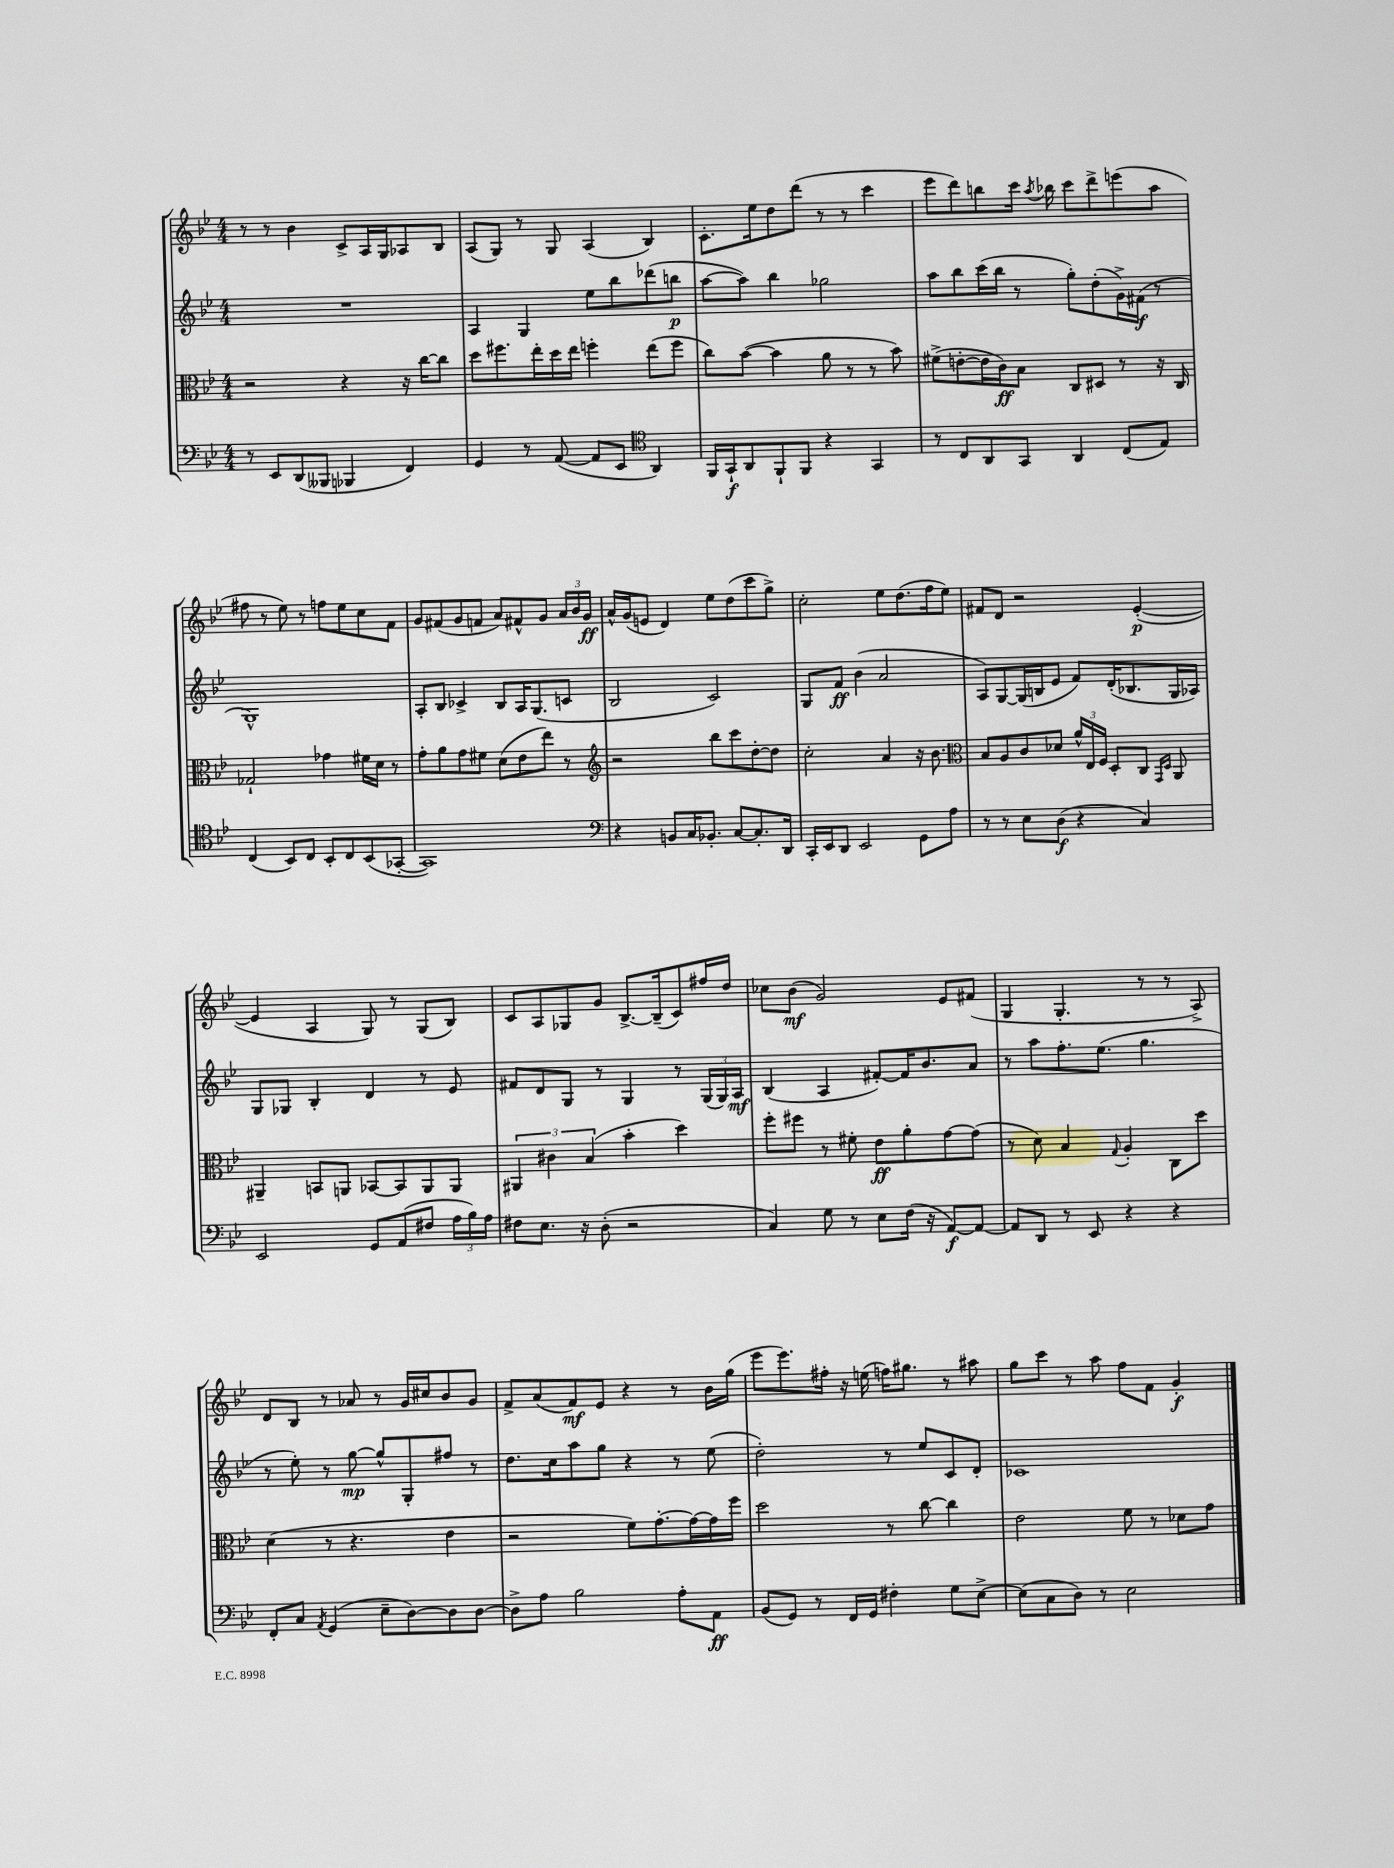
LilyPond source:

<<
\new StaffGroup <<
\new Staff = "s0" {
    \clef treble \key bes \major \numericTimeSignature \time 4/4
    \autoBeamOff r8 r8 bes'4 c'8[-> a16 g16 aes8 bes8] |
    a8[( g8]) r8 g8 a4( bes4) |
    c'8.[-. ees''16 d''8 d'''8]( r8 r8 c'''4 |
    ees'''8[ d'''8) b''8 c'''16] \acciaccatura { a''8 } bes''16 c'''8[ d'''8-> e'''8( a''8] |
    fis''8 r8 ees''8) r8 f''8[ ees''8 c''8 f'8] |
    g'8[ fis'8( g'8 f'8] a'8[) fis'8-^ g'8] \tuplet 3/2 { a'16[ bes'16 g'16]\ff } |
    a'16[-^ g'16( e'8] d'4) ees''8[ d''8( c'''8 g''8]->) |
    c''2-. ees''8[ d''8.( f''16 ees''8]) |
    fis'8[ d'8] r2 ees'4~-.\p( |
    ees'4 a4 g8) r8 g8[( bes8]) |
    c'8[ a8 ges8 g'8] bes8.[~-> bes16--( c'8) fis''16 d''16] |
    ces''8[ bes'8]\mf( g'2) ees'8[ fis'8]( |
    g4 g4.-. r8 r8 a8->) |
    d'8[ bes8] r8 aes'8 r8 g'16[ cis''16 bes'8 g'8] |
    f'8[-> a'8( f'8\mf) ees'8] r4 r8 bes'16[ g''16]( |
    ees'''8[ ees'''8.) fis''16]-. r16 e''16( f''16[) gis''8.] r8 ais''8 |
    g''8[ c'''8] r8 a''8 f''8[ f'8] g'4-.\f \bar "|." |
}
\new Staff = "s1" {
    \clef treble \key bes \major \numericTimeSignature \time 4/4
    \autoBeamOff R1 |
    a4 g4 ees''8[ bes''8 des'''8( b''8]\p |
    a''8[~ a''8]) bes''4 ges''2 |
    a''8[ bes''8 c'''16( bes''16] r8 g''8[-.) d''8-.( g'16->) fis'16]\f( r8 |
    g1-^) |
    a8[-. bes8] ces'4-> bes8[ a16 g8.( c'8] |
    bes2 c'2) |
    g8[ f'8]\ff bes'4( a'2 |
    a8[) g8~ g16( b16 ees'8] f'8[) d'16-.( bes8. g16 aes16]) |
    g8[ ges8] bes4-. d'4 r8 ees'8 |
    fis'8[ d'8 g8] r8 g4 r8 \tuplet 3/2 { g16[( g16) a16]\mf } |
    bes4( a4 fis'8[~-.) fis'16 bes'8. a'8] |
    r8 a''8[ f''8.-. ees''8.]( g''4. |
    r8 ees''8-.) r8 g''8~\mp g''8[-^ g8-. fis''8] r8 |
    d''8.[ c''16 a''8 g''8] r4 r8 ees''8( |
    d''2-.) r8 ees''8[ c'8 d'8]-. |
    ces'1 \bar "|." |
}
\new Staff = "s2" {
    \clef alto \key bes \major \numericTimeSignature \time 4/4
    \autoBeamOff r2 r4 r16 c''16[~ c''8] |
    d''8[ fis''8. ees''16-. d''16 ees''16] f''4-. ees''8[( f''8] |
    c''8[) bes'8]~( bes'4 a'8 r8 r8 bes'8) |
    fis'8[->( e'8~-. e'16 c'16\ff) bes8] c8[ dis8] r8 r16 c16 |
    ges2-! ges'4 fis'16[ d'16] r8 |
    g'8[-. a'8 g'8 fis'8] d'8[( ees'8 ees''8]) r8 |
    \clef treble r2 bes''8[ c'''8 d''8~-. d''8] |
    c''2-. a'4 r16 bes'8. |
    \clef alto bes8[ a8 c'8 des'8] \tuplet 3/2 { a'16[-^ ees16 f16] } d8[-. c8] \grace { g,16[ d16] } a,8 |
    ais,4-- b,8[ a,8] bes,8[~ bes,8 a,8 a,8] |
    \tuplet 3/2 { ais,4 cis'4 bes4( } bes'4-. d''4) |
    f''8[-. fis''8] r8 fis'8-. ees'8[\ff a'8-. g'8~ g'8]( |
    r8 d'8) bes4 \appoggiatura { g8 } a4-. c8[ d''8] |
    d'4( r8 r4. ees'4 |
    r2 f'8[) g'8.~-. g'16~ g'16 f''16] |
    d''2 r8 c''8~ c''4 |
    ees'2 f'8 r8 des'8[ g'8] \bar "|." |
}
\new Staff = "s3" {
    \clef bass \key bes \major \numericTimeSignature \time 4/4
    \autoBeamOff r8 ees,8[ d,8( beses,,8] bes,,4 f,4) |
    g,4 r8 a,8~( a,8[ ees,8] \clef tenor a,4) |
    f,16[ g,16-!\f a,8 f,8-! f,8] r4 g,4 |
    r8 c8[ a,8 g,8] a,4 c8[( ees8]) |
    c4( bes,8[) c8] bes,8[-. c8 bes,8( ges,8]~-. |
    ges,1) |
    \clef bass r4 b,8[ c16 bes,8.]-. c8[~ c8.-. d,16] |
    c,16[-. ees,16 d,8] ees,2 g,8[ a8] |
    r8 r8 ees8[ d8]\f( r4 c4) |
    ees,2 g,8[ a,8( fis8] \tuplet 3/2 { a16[ bes16) a16] } |
    fis8[ ees8.] r16 d8-.( r2 |
    c4) g8 r8 ees8[ f16]( r16 a,8[~\f) a,8]~ |
    a,8[ d,8] r8 ees,8 r4 r4 |
    f,8[-. c8] \acciaccatura { a,8 } g,4( ees8[-- d8~) d8 d8]~ |
    d8[-> a8] bes2 a8[-. a,8]\ff |
    bes,8[( g,8]) r8 f,16[ g,16] fis4-. g8[ ees8]~-> |
    ees8[( c8 d8]) r8 ees2 \bar "|." |
}
>>
>>
\layout { \context { \Score \remove "Bar_number_engraver" } }
